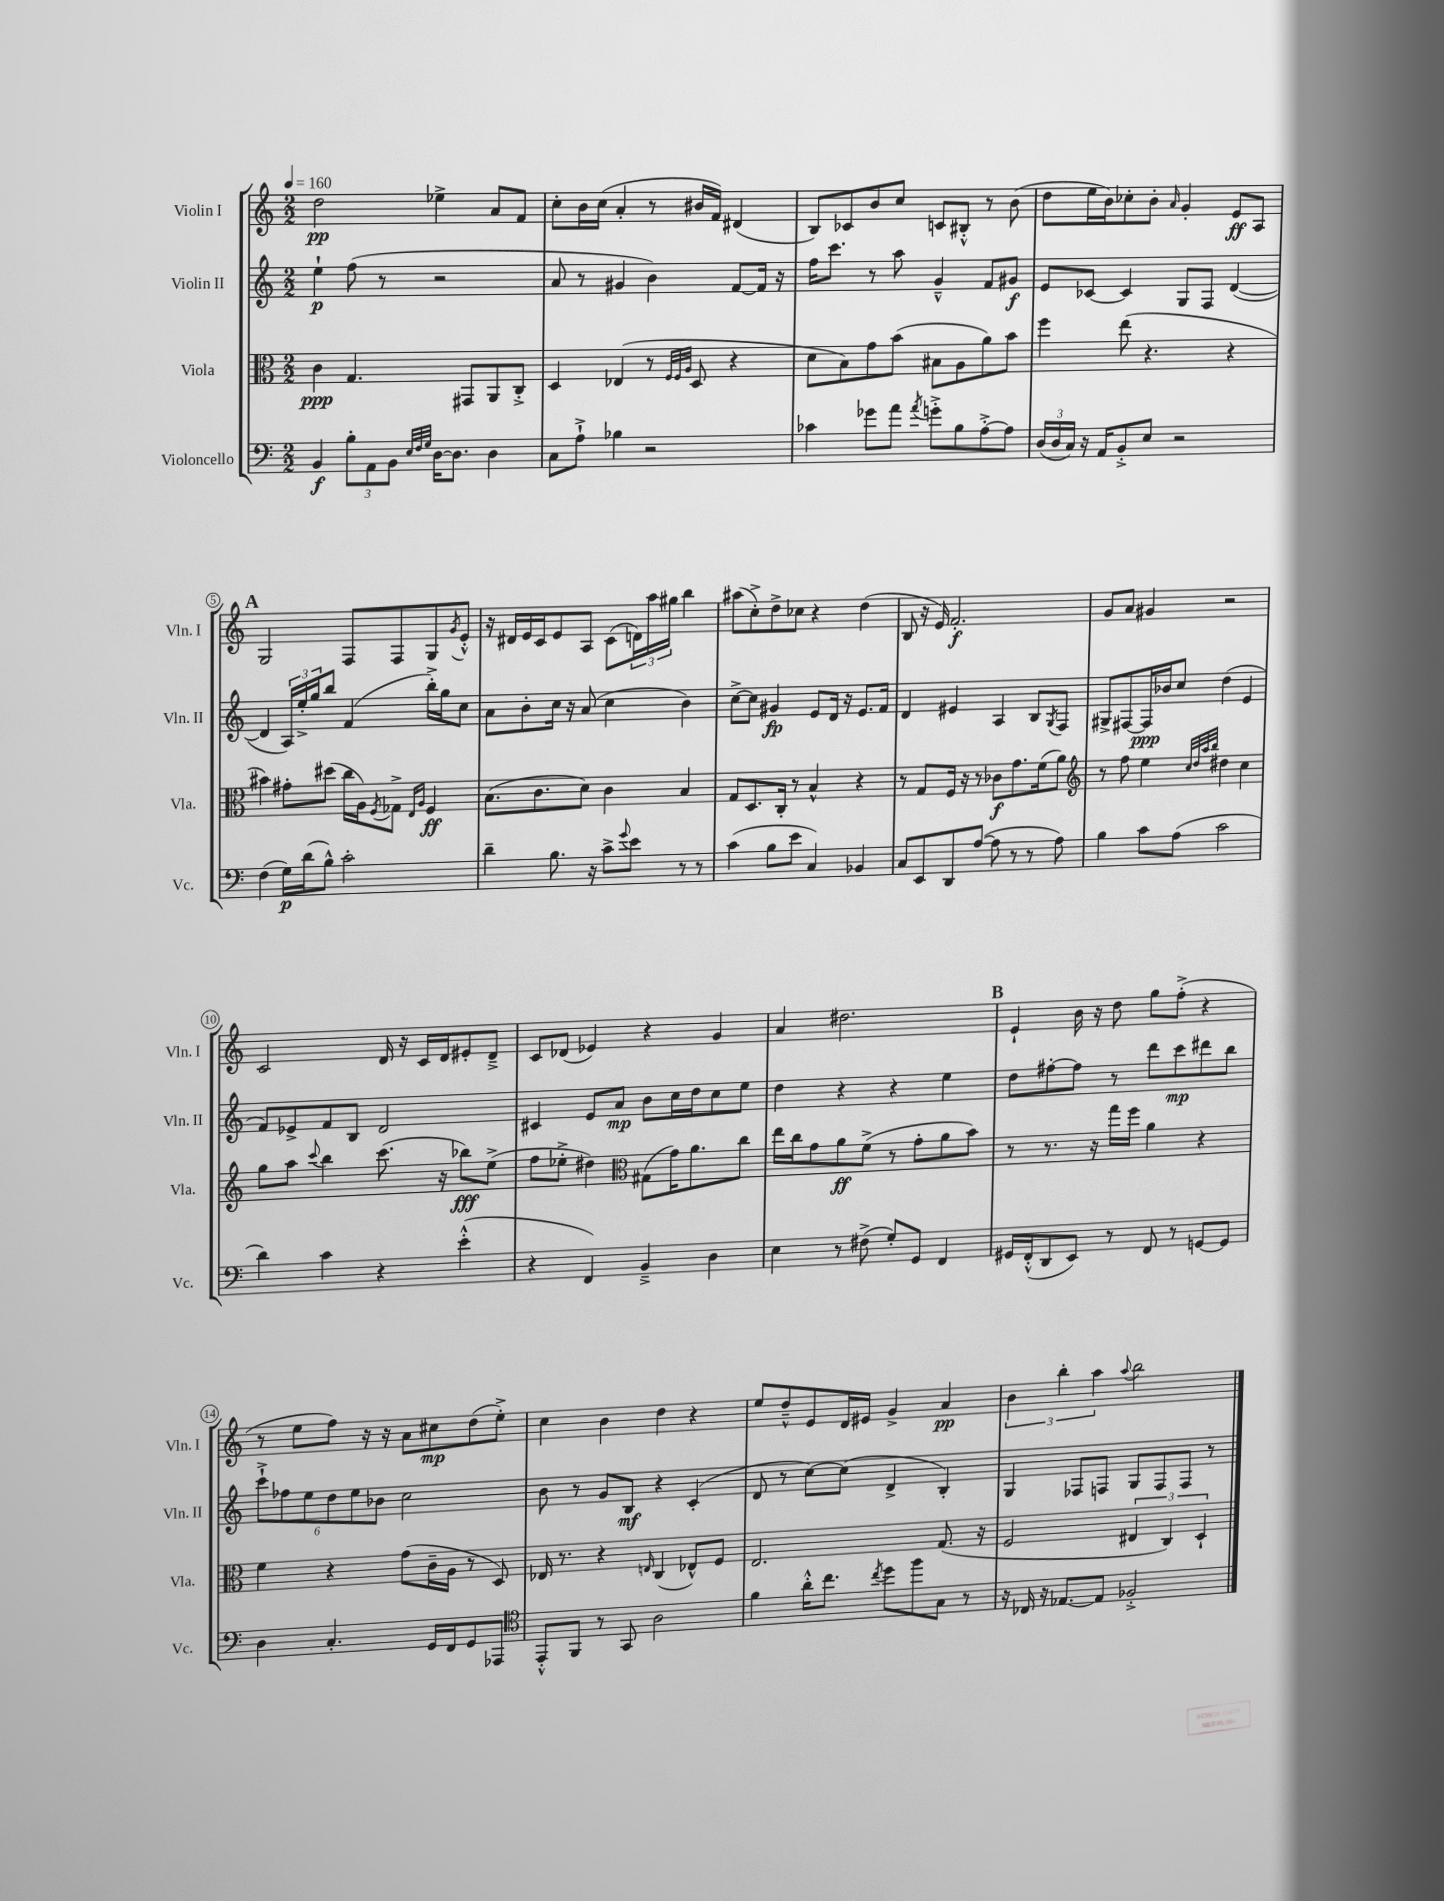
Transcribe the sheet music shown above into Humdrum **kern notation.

**kern	**kern	**kern	**kern
*staff4	*staff3	*staff2	*staff1
*clefF4	*clefC3	*clefG2	*clefG2
*k[]	*k[]	*k[]	*k[]
*M2/2	*M2/2	*M2/2	*M2/2
*MM160	*MM160	*MM160	*MM160
4BB/	4c\	4ee`\	2dd\
12B'\L	4.G/	(8ff\	.
12AA\	.	.	.
.	.	8r	.
12BB\J	.	.	.
32qqE/LLL	.	.	.
32qqF/	.	.	.
32qqG/JJJ	.	.	.
[16D\LK	.	2r	4ee-^\
8.D\]J	.	.	.
.	8GG#/L	.	.
4D\	8AA/	.	8a/L
.	8C'^/J	.	8f/J
=	=	=	=
8C\L	4D/	8a/	8cc'\L
8A`^\J	.	8r	16b\L
.	.	.	(16cc\JJ
4B-\	(4E-/	4g#/	4a'/
2r	8r	4b\)	8r
.	32qqF/LLL	.	.
.	32qqF/	.	.
.	32qqA/JJJ	.	.
.	8D/	.	16b#/LL
.	.	.	16f/JJ)
.	4r	[8f/L	(4d#/
.	.	16f/]Jk	.
.	.	16r	.
=	=	=	=
4c-\	8d\L	16ff\LK	8B/L)
.	.	8.ccc\J	.
.	8B\)	.	8c-/
8g-\L	8g\	8r	8b/
8a\J	(8b\J	8aa\	8cc/J
8qa/	.	.	.
8g'^\L	8B#\L	4g~^^/	8c/L
8B\	8A\	.	8B#'^^/J
[8A'^\	8a\)	8f/L	8r
8A\]J	8b\J	8g#/J	(8b\
=	=	=	=
(24D/LL	4ff\	8e/L	8dd\L
24D/	.	.	.
24C/JJ)	.	.	.
16r	.	[8c-/J	16ee\L
16AA/LK	.	.	16b\J)
8BB'^/	(8ee\	4c-/]	8cc-'\
8E/J	4.r	.	8b'\J
.	.	.	16qqa/
2r	.	8G/L	4g'/
.	.	8F/J	.
.	4r	([4d/	8e/L
.	.	.	8A/J
=	=	=	=
(4F\	4b#\)	4d/]	2G/
16G\LL)	8g#'\L	24A/LL)	.
.	.	24ee'^/	.
(16d\J	.	.	.
.	.	24gg/J	.
8B^^\J)	(8dd#\J	8bb/J	.
2c'\	16cc\LL	(4f/	8F/L
.	16A\J)	.	.
.	8qF/	.	.
.	8G-^\J	.	8F/
.	16qqE/LL	.	.
.	16qqA/JJ	.	.
.	4F/	16bb'^\LL)	8G/
.	.	16gg\J	.
.	.	.	8qg/
.	.	8cc\J	8e'^^/J
=	=	=	=
4d~\	(8.B\L	8a\L	16r
.	.	.	16d#/LL
.	.	8b'\	16e/
.	8.c\	.	16c/J
8.B\	.	16cc\Jk	8e/
.	.	16r	.
.	8d\J)	(8a/	8A/J
16r	.	.	.
8c^\L	4c\	4cc\	(8c\L
8qqg/	.	.	.
8e\J	.	.	24d\L)
.	.	.	24aa\
.	.	.	24gg#\JJ
8r	4B/	4b\)	4bb\
8r	.	.	.
=	=	=	=
(4c\	8G/L	[8cc^\L	(8aa#\L
.	8.D/	8cc\]J	8cc'^\)
8B\L	.	4g#/	8dd^\
.	16C'/Jk	.	.
8e\J	8r	.	8cc-\J
4C/)	4B^^/	8e/L	4r
.	.	16d/Jk	.
.	.	16r	.
4BB-/	4r	8.e/L	(4dd\
.	.	16f/Jk	.
=	=	=	=
8C/L	8r	4d/	8B/
8EE/	8G/L	.	16r
.	.	.	16e/)
8DD/	16F/Jk	4e#/	2.f'/
.	16r	.	.
([8A/J	8r	.	.
8A\]	8c-\L	4A/	.
8r	8.g\	.	.
8r	.	8B/L	.
.	(16f\k	.	.
.	.	8qG/	.
8A\)	8a\J)	8F/J	.
=	=	=	=
*	*clefG2	*	*
4B\	8r	8G#^/L	8g/L
.	8ff\	[8F#/	8a/J
8c\L	4ee\	16F#/]L	4g#/
.	.	16b-/J	.
(8A\J	.	8cc/J	.
.	32qqcc/LLL	.	.
.	32qqdd/	.	.
.	32qqaa/	.	.
.	32qqbb/JJJ	.	.
2c\	4dd#\	(4dd\	2r
.	4cc\	4e/	.
=	=	=	=
4d\)	8gg\L	8f/L)	2c/
.	8aa\J	8e-^/	.
.	8qqccc/	.	.
4c\	4bb\	8f/	.
.	.	8B/J	.
4r	(8.ccc\	2d/	16d/
.	.	.	16r
.	.	.	16c/LL
.	16r	.	16d/J
(4e'^^\	8bb-\L)	.	8e#'/
.	(8ee^\J	.	8d~^/J
=	=	=	=
4r	8ff\L	4c#/	8c/L
.	8ee-'^\J	.	(8d-/J
4FF/)	4dd#\)	8e/L	4e-/)
.	.	8a/J	.
*	*clefC3	*	*
4BB~^/	(8G#\L	8b\L	4r
.	16g\K)	16cc\L	.
.	8.a\	16dd\J	.
4D\	.	8cc\	4g/
.	8cc\J	8ee\J	.
=	=	=	=
4E\	16ee\LL	4dd\	4a/
.	16cc\J	.	.
.	8g\	.	.
8r	8a\	4r	2.dd#\
(8F#^\	(8f^\J	.	.
8G'/L)	8r	4r	.
8GG/J	8g'\L	.	.
4FF/	8a\	4ee\	.
.	8b\J)	.	.
=	=	=	=
16GG#/LL	8r	8dd\L	4e`/
(16FF'^^/J	.	.	.
8DD/	8.r	[8ff#'\	.
8EE/J)	.	8ff#\]J	16b\
.	16r	.	16r
8r	16gg\LL	8r	8dd\
.	16ff\JJ	.	.
8FF/	4a\	8ddd\L	8gg\L
8r	.	8ccc\	(8ff'^\J
[8GG/L	4r	8ddd#\	4r
8GG/]J	.	8bb\J	.
=	=	=	=
4D\	4f\	12ccc`^\L	8r
.	.	12ff-\	.
.	.	.	8ee\L
.	.	12ee\	.
4.C'/	4r	12dd\	8ff\J)
.	.	12ee\	.
.	.	.	16r
.	.	12b-\J	.
.	.	.	16r
.	(8g\L	2cc\	8a\L
16GG/LL	16c~\L	.	8cc#\
16FF/J	16A\JJ	.	.
8GG/	8r	.	(8dd\
8AAA-/J	8D/)	.	8ee'^\J)
=	=	=	=
*clefC4	*	*	*
8EE'^^/L	16E-/	8b\	4cc\
.	8.r	.	.
8FF/J	.	8r	.
8r	4r	8g/L	4b\
8GG/	.	8B/J	.
.	16qqE/	.	.
2A\	(4C/	4r	4dd\
.	8E-^^/L)	(4c'/	4r
.	8F/J	.	.
=	=	=	=
4f\	2.E/	8d/	8ee/L
.	.	8r	8dd~^^/
16a'^^\LK	.	[8cc\L)	8e/
8.cc\J	.	.	.
.	.	(8cc\]J	16d/L
.	.	.	16e#/JJ
8qcc/	.	.	.
8dd\L	.	4d^/	4g^/
8ff\	.	.	.
8G\J	(8.G/	4B'/)	4a/
8r	.	.	.
.	16r	.	.
=	=	=	=
16r	2F/	4G/	6b\
16C-/	.	.	.
16r	.	.	.
.	.	.	6bb'\
[8.E-/L	.	.	.
.	.	8F-/L	.
.	.	.	6aa\
8E-/]J	.	8F/J	.
.	.	.	8qqaa/
2F-'^/	6E#/	8G/L	2bb\
.	.	8F/	.
.	6C/)	.	.
.	.	8F/J	.
.	6D`/	.	.
.	.	8r	.
==	==	==	==
*-	*-	*-	*-
